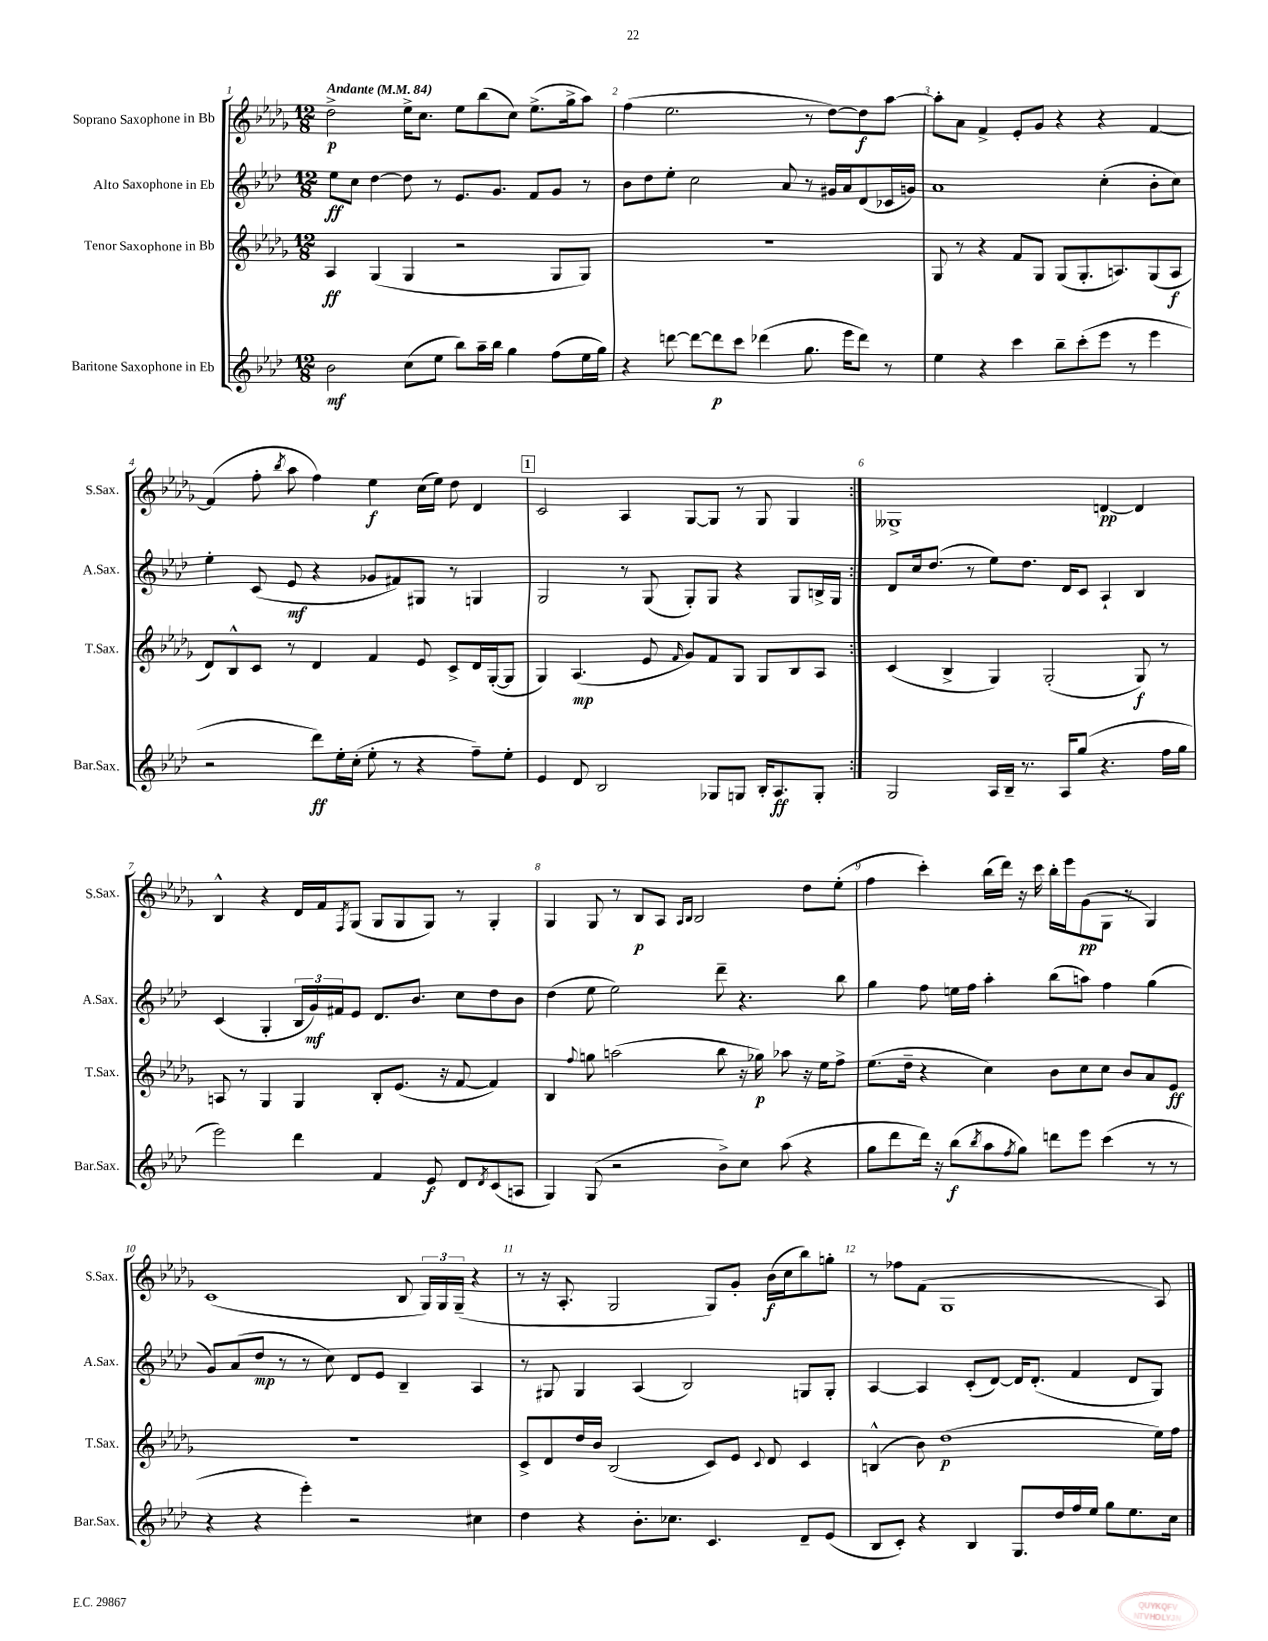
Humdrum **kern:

**kern	**kern	**kern	**kern
*staff4	*staff3	*staff2	*staff1
*clefG2	*clefG2	*clefG2	*clefG2
*k[b-e-a-d-]	*k[b-e-a-d-g-]	*k[b-e-a-d-]	*k[b-e-a-d-g-]
*M12/8	*M12/8	*M12/8	*M12/8
*MM84	*MM84	*MM84	*MM84
2b-\	4A-/	8ee-\L	2dd-^\
.	.	8cc\J	.
.	(4G-/	[4dd-\	.
(8cc\L	4G-/	8dd-\]	16ee-^\LK
.	.	.	8.cc\J
8ee-\J	.	8r	.
8bb-\L)	2r	8.e-/L	8ee-\L
16aa-~\L	.	.	(8bb-\
16bb-\JJ	.	8.g/J	.
4gg\	.	.	8cc\J)
.	.	8f/L	(8.ee-^\L
(8ff\L	8G-/L	8g/J	.
.	.	.	16gg-^\k
16ee-\L	8G-/J)	8r	8aa-\J)
16gg\JJ)	.	.	.
=	=	=	=
4r	1.r	8b-\L	(4ff\
.	.	8dd-\	.
[8ddd\	.	8ee-'\J	2.ee-\
8ddd\_L	.	2cc\	.
8ddd\]	.	.	.
8ccc\J	.	.	.
(4ddd-\	.	.	.
.	.	8a-/	.
8.gg\	.	8r	8r
.	.	16g#/LL	[8dd-\L)
16eee-\LK	.	16a-/J	.
8ddd-\J)	.	(8d-/	8dd-\]
8r	.	16c-/L	[8aa-\J
.	.	16g/JJ)	.
=	=	=	=
4ee-\	8G-/	1a-	8aa-'\]L
.	8r	.	8a-\J
4r	4r	.	4f^/
4ccc\	8f/L	.	8e-'/L
.	8G-/J	.	8g-/J
8bb-~\L	(8G-/L	.	4r
(8ccc'\	8.G-'/	.	.
8eee-\J	.	(4cc'\	4r
.	8.A/)	.	.
8r	.	.	.
4eee-\	(8G-/	8b-'\L	[4f/
.	8A/J	8cc\J)	.
=	=	=	=
2r	8d-/L)	4ee-'\	(4f/]
.	8B-^^/	.	.
.	8c/J	(8c/	8ff'\
.	.	.	8qbb-/
.	8r	8e-/	8aa-\
8ddd-\L)	4d-/	4r	4ff\)
16ee-'\L	.	.	.
(16cc'\JJ	.	.	.
8ee-'\	4f/	8g-/L	4ee-\
8r	.	8f#/)	.
4r	8e-/	8G#/J	(16cc\LL
.	.	.	16ee-\JJ)
.	8c^/L	8r	8dd-\
8ff~\L)	16d-/L	4G/	4d-/
.	([16G-'/J	.	.
8ee-'\J	8G-/]J	.	.
=	=	=	=
4e-/	4G-/)	2G/	2c/
8d-/	(4.A-/	.	.
2B-/	.	.	.
.	.	8r	4A-/
.	8e-/	(8G/	.
.	16qqf/	.	.
.	8g-/L)	8G'/L)	[8G-/L
8G-/L	8f/	8G/J	8G-/]J
8G/J	8G-/J	4r	8r
16B-'/LK	8G-/L	.	8G-/
8.A-/	.	.	.
.	8B-/	8G/L	4G-/
8G'/J	8A-/J	16B^/L	.
.	.	16G/JJ	.
=:|!	=:|!	=:|!	=:|!
2G/	(4c/	8d-/L	1G--^
.	.	16cc/k	.
.	.	(8.dd-/J	.
.	4B-^/	.	.
.	.	8r	.
16A-/LL	4G-/)	8ee-\L)	.
16B-~/JJ	.	.	.
8.r	.	8.dd-\J	.
.	(2G-'/	.	.
16A-/LK	.	16d-/LK	.
(8gg/J	.	8c/J	.
4.r	.	4A-`/	[4d/
.	8G-/)	4B-/	4d/]
16ff\LL	8r	.	.
16gg\JJ	.	.	.
=	=	=	=
2eee-\)	8A/	(4c/	4B-^^/
.	8r	.	.
.	4G-/	4G'/	4r
4ddd-\	4G-/	24B-/LL	16d-/LL
.	.	24g/)	.
.	.	.	16f/J
.	.	24f#/J	.
.	.	.	8qF/
.	.	8e-/J	(8G-/J
4f/	8B-'/L	8.d-/L	8G-/L
.	(8.e-/J	.	8G-/
.	.	8.b-/J	.
8e-/	.	.	8G-/J)
.	16r	.	.
8d-/L	[8f/	8cc\L	8r
8qd-/	.	.	.
(8c/	4f/])	8dd-\	4G-'/
8A/J	.	8b-\J	.
=	=	=	=
4G/)	4B-/	(4dd-\	4G-/
.	8qqff/	.	.
(8G/	8gg\	8ee-\	8G-/
2r	(2aa\	2ee-\)	8r
.	.	.	8B-/L
.	.	.	8A-/J
.	.	.	16qqA-/LL
.	.	.	16qqB-/JJ
.	.	.	2B-/
8b-^\L)	8bb-\	8ddd-~\	.
8cc\J	16r	4.r	.
.	16gg-\)	.	.
(8aa-\	8aa-\	.	.
4r	16r	.	8dd-\L
.	16ee-\LK	.	.
.	8ff^\J	8bb-\	(8ee-'\J
=	=	=	=
8gg\L	(8.ee-\L	4gg\	4ff\
8ddd-\	.	.	.
.	16dd-~\Jk	.	.
16ddd-\Jk)	4r	8ff\	4ccc'\)
16r	.	.	.
(8bb-\L	.	16ee\LL	.
.	.	16ff\JJ	.
8qbb-/	.	.	.
8aa-\	4cc\)	4aa-'\	(16bb-\LL
.	.	.	16ddd-\JJ)
8qff/	.	.	.
8gg\J)	.	.	16r
.	.	.	16ccc\
8ddd\L	8b-\L	(8bb-\L	16bb-'\LL
.	.	.	16eee-\J
8eee-\J	8cc\	8aa\J)	(8g-\
(4ccc\	8cc\J	4ff\	8G-\J
.	8b-/L	.	8r
8r	8a-/	(4gg\	4G-/)
8r	8e-/J	.	.
=	=	=	=
4r	1.r	8g/L)	(1c
.	.	(8a-/	.
4r	.	8dd-/J	.
.	.	8r	.
4eee-'\)	.	8r	.
.	.	8cc\)	.
2r	.	8d-/L	.
.	.	8e-/J	.
.	.	4B-~/	8B-/
.	.	.	24G-/LL)
.	.	.	24G-/
.	.	.	(24G-~/JJ
4cc#\	.	4A-/	4r
=	=	=	=
4dd-\	8c^/L	8r	8r
.	8d-/	8G#/	16r
.	.	.	8.A-'/
4r	16dd-/L	4G#/	.
.	16b-/JJ	.	.
.	(2B-/	.	2G-/
8.b-'\L	.	(4A-/	.
8.cc-\J	.	.	.
.	.	2B-/)	.
4.c/	8c/L)	.	8G-/L)
.	8e-/J	.	8g-'/J
.	8qqc/	.	.
.	8d-/	.	(16b-\LL
.	.	.	16cc\J
8d-~/L	4c/	8G/L	8bb-\)
(8e-/J	.	8G'/J	8gg'\J
=	=	=	=
8B-/L	(4B^^/	[4A-/	8r
8c'/J)	.	.	8ff-\L
4r	8b-\)	4A-/]	(8f\J
.	(1dd-	.	1G-
4B-/	.	(8c'/L	.
.	.	[8d-/J)	.
8.G/L	.	16d-/]LK	.
.	.	(8.d-'/J	.
16dd-/L	.	.	.
16ff/	.	4f/	.
16ee-/JJ	.	.	.
8gg\L	.	.	.
8.ee-\	.	8d-/L	.
.	16ee-\LL)	8G/J)	8A-/)
16cc\Jk	16ff\JJ	.	.
==	==	==	==
*-	*-	*-	*-
